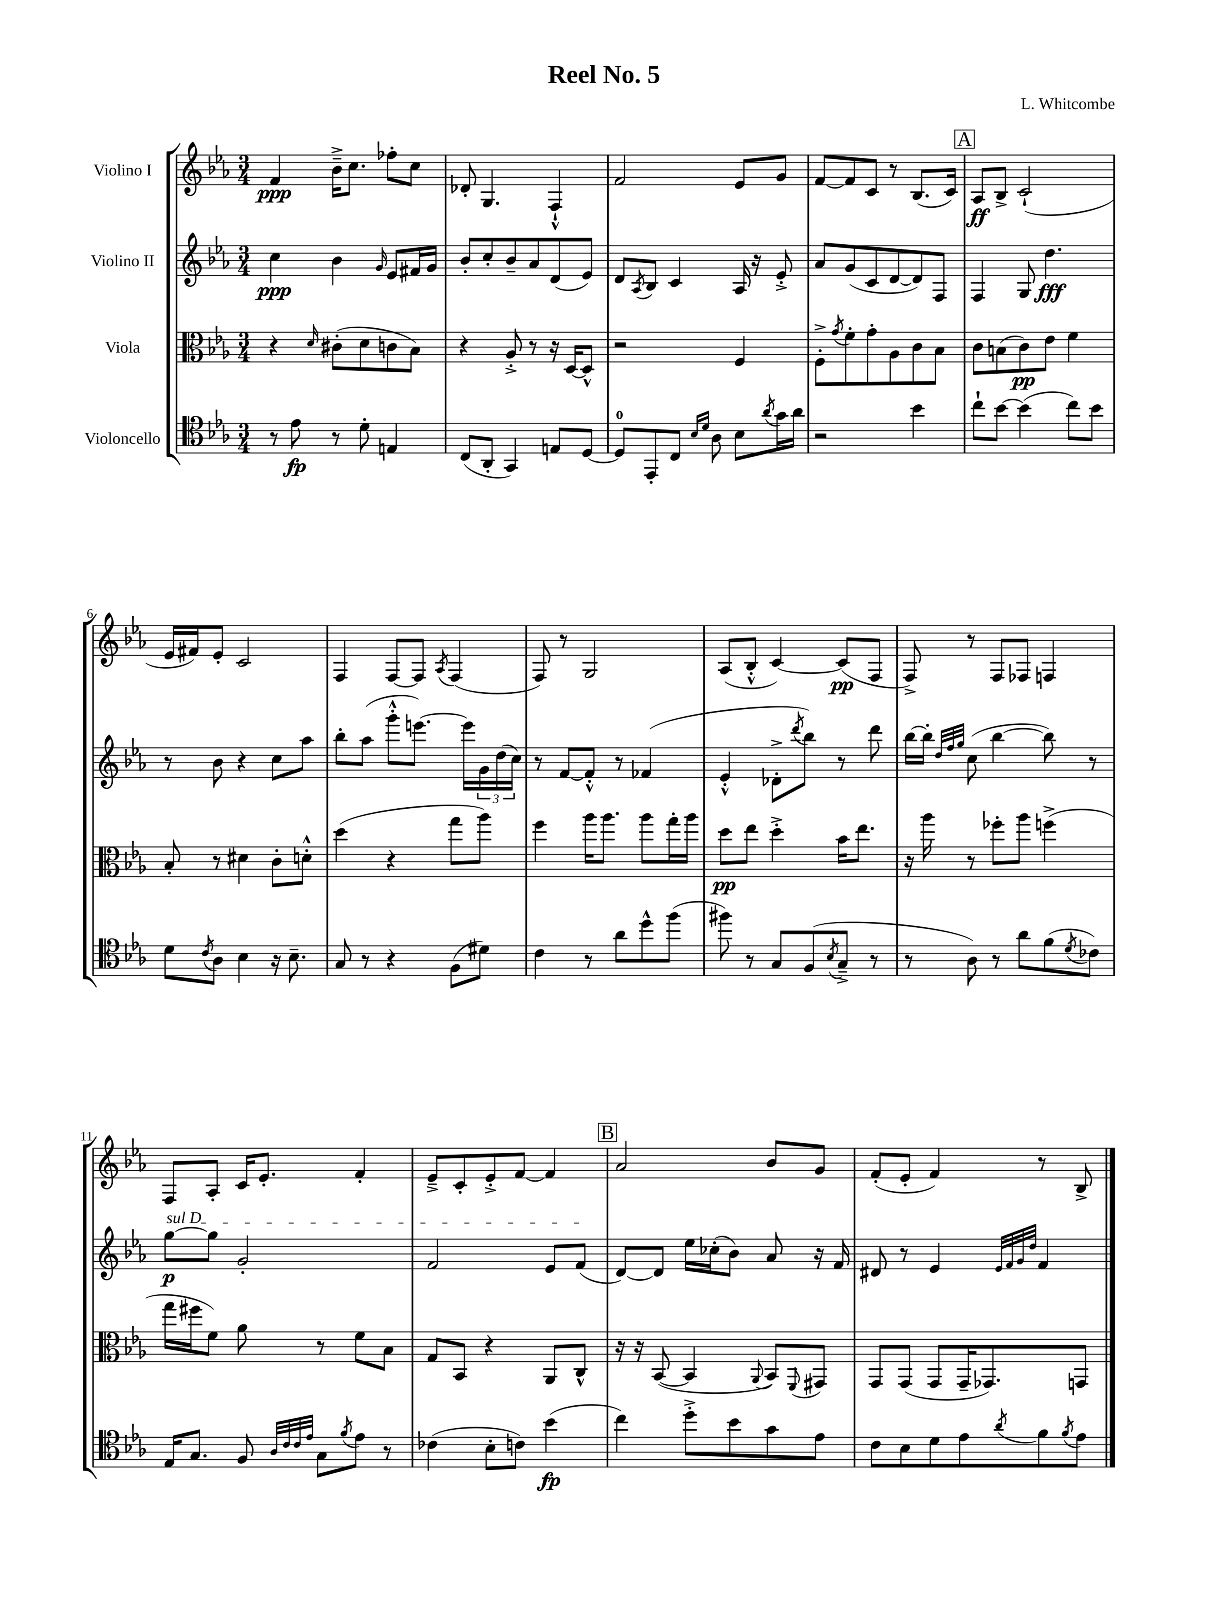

**kern	**dynam	**kern	**dynam	**kern	**dynam	**kern	**dynam
*part4	*part4	*part3	*part3	*part2	*part2	*part1	*part1
*staff4	*staff4	*staff3	*staff3	*staff2	*staff2	*staff1	*staff1
*I"Violoncello	*	*I"Viola	*	*I"Violino II	*	*I"Violino I	*
*clefC4	*	*clefC3	*	*clefG2	*	*clefG2	*
*k[b-e-a-]	*	*k[b-e-a-]	*	*k[b-e-a-]	*	*k[b-e-a-]	*
*M3/4	*	*M3/4	*	*M3/4	*	*M3/4	*
=1	=1	=1	=1	=1	=1	=1	=1
8r	.	4r	.	4cc\	ppp	4f/	ppp
8e-\	fp	.	.	.	.	.	.
.	.	16qqd/	.	.	.	.	.
8r	.	(8c#X'\L	.	4b-\	.	16b-~^\KL	.
.	.	.	.	.	.	8.cc\J	.
8d'\	.	8d\	.	.	.	.	.
.	.	.	.	16qqg/	.	.	.
4En/	.	8cn\	.	8e-/L	.	8ff-X'\L	.
.	.	8B-\J)	.	16f#X/L	.	8cc\J	.
.	.	.	.	16g/JJ	.	.	.
=2	=2	=2	=2	=2	=2	=2	=2
(8C/L	.	4r	.	8b-'/L	.	8d-X'/	.
8AA-'/J	.	.	.	8cc'/	.	4.G/	.
4GG/)	.	8A-'^/	.	8b-~/	.	.	.
.	.	8r	.	8a-/	.	.	.
8En/L	.	16r	.	(8d/	.	4F`^^/	.
.	.	[16D/KL	.	.	.	.	.
[8D/J	.	8D^^/J]	.	8e-/J)	.	.	.
=3	=3	=3	=3	=3	=3	=3	=3
8D/L]	.	2r	.	8d/L	.	2f/	.
.	.	.	.	8qA-/	.	.	.
8EE-'/	.	.	.	8B-/J	.	.	.
8C/J	.	.	.	4c/	.	.	.
16qqB-/LL	.	.	.	.	.	.	.
16qqd/JJ	.	.	.	.	.	.	.
8A-\	.	.	.	.	.	.	.
8B-\L	.	4F/	.	16A-/	.	8e-/L	.
.	.	.	.	16r	.	.	.
8qa-/	.	.	.	.	.	.	.
16g\L	.	.	.	8e-'^/	.	8g/J	.
16a-\JJ	.	.	.	.	.	.	.
=4	=4	=4	=4	=4	=4	=4	=4
2r	.	8F'^\L	.	8a-/L	.	[8f/L	.
.	.	8qg/	.	.	.	.	.
.	.	8f'\	.	(8g/	.	8f/]	.
.	.	8g'\	.	8c/	.	8c/J	.
.	.	8A-\	.	[8d/	.	8r	.
4b-\	.	8c\	.	8d/])	.	(8.B-/L	.
.	.	8B-\J	.	8F/J	.	.	.
.	.	.	.	.	.	16c/Jk)	.
!!LO:REH:place=s1:t=A
=5	=5	=5	=5	=5	=5	=5	=5
8cc`\L	.	8c\L	.	4F/	.	8A-/L	ff
[8b-\J	.	(8Bn\	.	.	.	8B-^/J	.
(4b-\]	.	8c\)	pp	8G/	.	(2c`/	.
.	.	8e-\J	.	4.dd\	fff	.	.
8cc\L)	.	4f\	.	.	.	.	.
8b-\J	.	.	.	.	.	.	.
!!LO:LB:g=z
=6	=6	=6	=6	=6	=6	=6	=6
8d\L	.	8B-'/	.	8r	.	16e-/LL	.
.	.	.	.	.	.	16f#X/J)	.
8qc/	.	.	.	.	.	.	.
8A-\J	.	8r	.	8b-\	.	8e-'/J	.
4B-\	.	4d#X\	.	4r	.	2c/	.
16r	.	8c'\L	.	8cc\L	.	.	.
8.B-~\	.	.	.	.	.	.	.
.	.	8dn'^^\J	.	8aa-\J	.	.	.
=7	=7	=7	=7	=7	=7	=7	=7
8G/	.	(4dd\	.	8bb-'\L	.	4F/	.
8r	.	.	.	(8aa-\J	.	.	.
4r	.	4r	.	8ggg'^^\L	.	[8F/L	.
.	.	.	.	[8.eeen\J)	.	8F/J]	.
.	.	.	.	.	.	8qA-/	.
(8F\L	.	8gg\L	.	.	.	(4F/	.
.	.	.	.	16eee\LL]	.	.	.
8d#X\J)	.	8aa-\J)	.	24g\	.	.	.
.	.	.	.	(24dd\	.	.	.
.	.	.	.	24cc\JJ)	.	.	.
=8	=8	=8	=8	=8	=8	=8	=8
4c\	.	4ff\	.	8r	.	8F/)	.
.	.	.	.	[8f/L	.	8r	.
8r	.	16aa-\KL	.	8f'^^/J]	.	2G/	.
.	.	8.aa-\J	.	.	.	.	.
8a-\L	.	.	.	8r	.	.	.
8dd^^\	.	8aa-\L	.	(4f-X/	.	.	.
(8ff\J	.	16gg'\L	.	.	.	.	.
.	.	16aa-\JJ	.	.	.	.	.
=9	=9	=9	=9	=9	=9	=9	=9
8ff#X\)	.	8dd\L	pp	4e-'^^/	.	(8A-/L	.
8r	.	8ee-\J	.	.	.	8B-'^^/J	.
8G/L	.	4dd'^\	.	8d-X'^\L	.	[4c/)	.
.	.	.	.	8qddd/	.	.	.
(8F/	.	.	.	8bb-\J)	.	.	.
8qB-/	.	.	.	.	.	.	.
8G~^/J	.	16b-\KL	.	8r	.	(8c/L]	pp
.	.	8.ee-\J	.	.	.	.	.
8r	.	.	.	8ddd\	.	8F/J	.
=10	=10	=10	=10	=10	=10	=10	=10
8r	.	16r	.	[16bb-\LL	.	8F^/)	.
.	.	16aa-\	.	16bb-'\JJ]	.	.	.
.	.	.	.	32qqdd/LLL	.	.	.
.	.	.	.	32qqff/	.	.	.
.	.	.	.	32qqgg/JJJ	.	.	.
8A-\)	.	8r	.	(8cc\	.	8r	.
8r	.	8ff-X'\L	.	[4bb-\	.	8F/L	.
8a-\L	.	8aa-\J	.	.	.	8F-X/J	.
(8f\	.	(4ffn^\	.	8bb-\])	.	4Fn/	.
8qd/	.	.	.	.	.	.	.
8c-X\J)	.	.	.	8r	.	.	.
!!LO:LB:g=z
=11	=11	=11	=11	=11	=11	=11	=11
!	!	!	!	!LO:TX:a:i:t=sul D	!	!	!
16E-/KL	.	16gg\LL	.	[8gg\L	p	8F/L	.
8.G/J	.	16ff#X\J	.	.	.	.	.
.	.	8f\J)	.	8gg\J]	.	8A-'/J	.
8F/	.	8a-\	.	2g'/	.	16c/KL	.
.	.	.	.	.	.	8.e-'/J	.
32qqA-/LLL	.	.	.	.	.	.	.
32qqc/	.	.	.	.	.	.	.
32qqc/	.	.	.	.	.	.	.
32qqe-/JJJ	.	.	.	.	.	.	.
8G\L	.	8r	.	.	.	.	.
8qf/	.	.	.	.	.	.	.
8e-\J	.	8f\L	.	.	.	4f'/	.
8r	.	8B-\J	.	.	.	.	.
=12	=12	=12	=12	=12	=12	=12	=12
(4c-X\	.	8G/L	.	2f/	.	8e-~^/L	.
.	.	8BB-/J	.	.	.	8c'/	.
8B-'\L	.	4r	.	.	.	8e-'^/	.
8cn\J)	.	.	.	.	.	[8f/J	.
(4b-\	fp	8AA-/L	.	8e-/L	.	4f/]	.
.	.	8C^^/J	.	(8f/J	.	.	.
!!LO:REH:place=s1:t=B
=13	=13	=13	=13	=13	=13	=13	=13
4cc\)	.	16r	.	[8d/L)	.	2a-/	.
.	.	16r	.	.	.	.	.
.	.	([8BB-/	.	8d/J]	.	.	.
8dd'^\L	.	4BB-/]	.	16ee-\LL	.	.	.
.	.	.	.	(16cc-X'\J	.	.	.
8b-\	.	.	.	8b-\J)	.	.	.
.	.	8qqAA-/	.	.	.	.	.
8g\	.	8BB-/L)	.	8a-/	.	8b-/L	.
.	.	8qqFF/	.	.	.	.	.
8e-\J	.	8GG#X/J	.	16r	.	8g/J	.
.	.	.	.	16f/	.	.	.
=14	=14	=14	=14	=14	=14	=14	=14
8c\L	.	8GG/L	.	8d#X/	.	(8f'/L	.
8B-\	.	(8GG/J	.	8r	.	8e-'/J	.
8d\	.	8GG/L	.	4e-/	.	4f/)	.
8e-\	.	16GG~/K	.	.	.	.	.
.	.	8.GG-X/)	.	.	.	.	.
.	.	.	.	32qqe-/LLL	.	.	.
.	.	.	.	32qqf/	.	.	.
.	.	.	.	32qqg/	.	.	.
8qa-/	.	.	.	32qqdd/JJJ	.	.	.
8f\	.	.	.	4f/	.	8r	.
8qf/	.	.	.	.	.	.	.
8e-\J	.	8GGn/J	.	.	.	8B-^/	.
==	==	==	==	==	==	==	==
*-	*-	*-	*-	*-	*-	*-	*-
